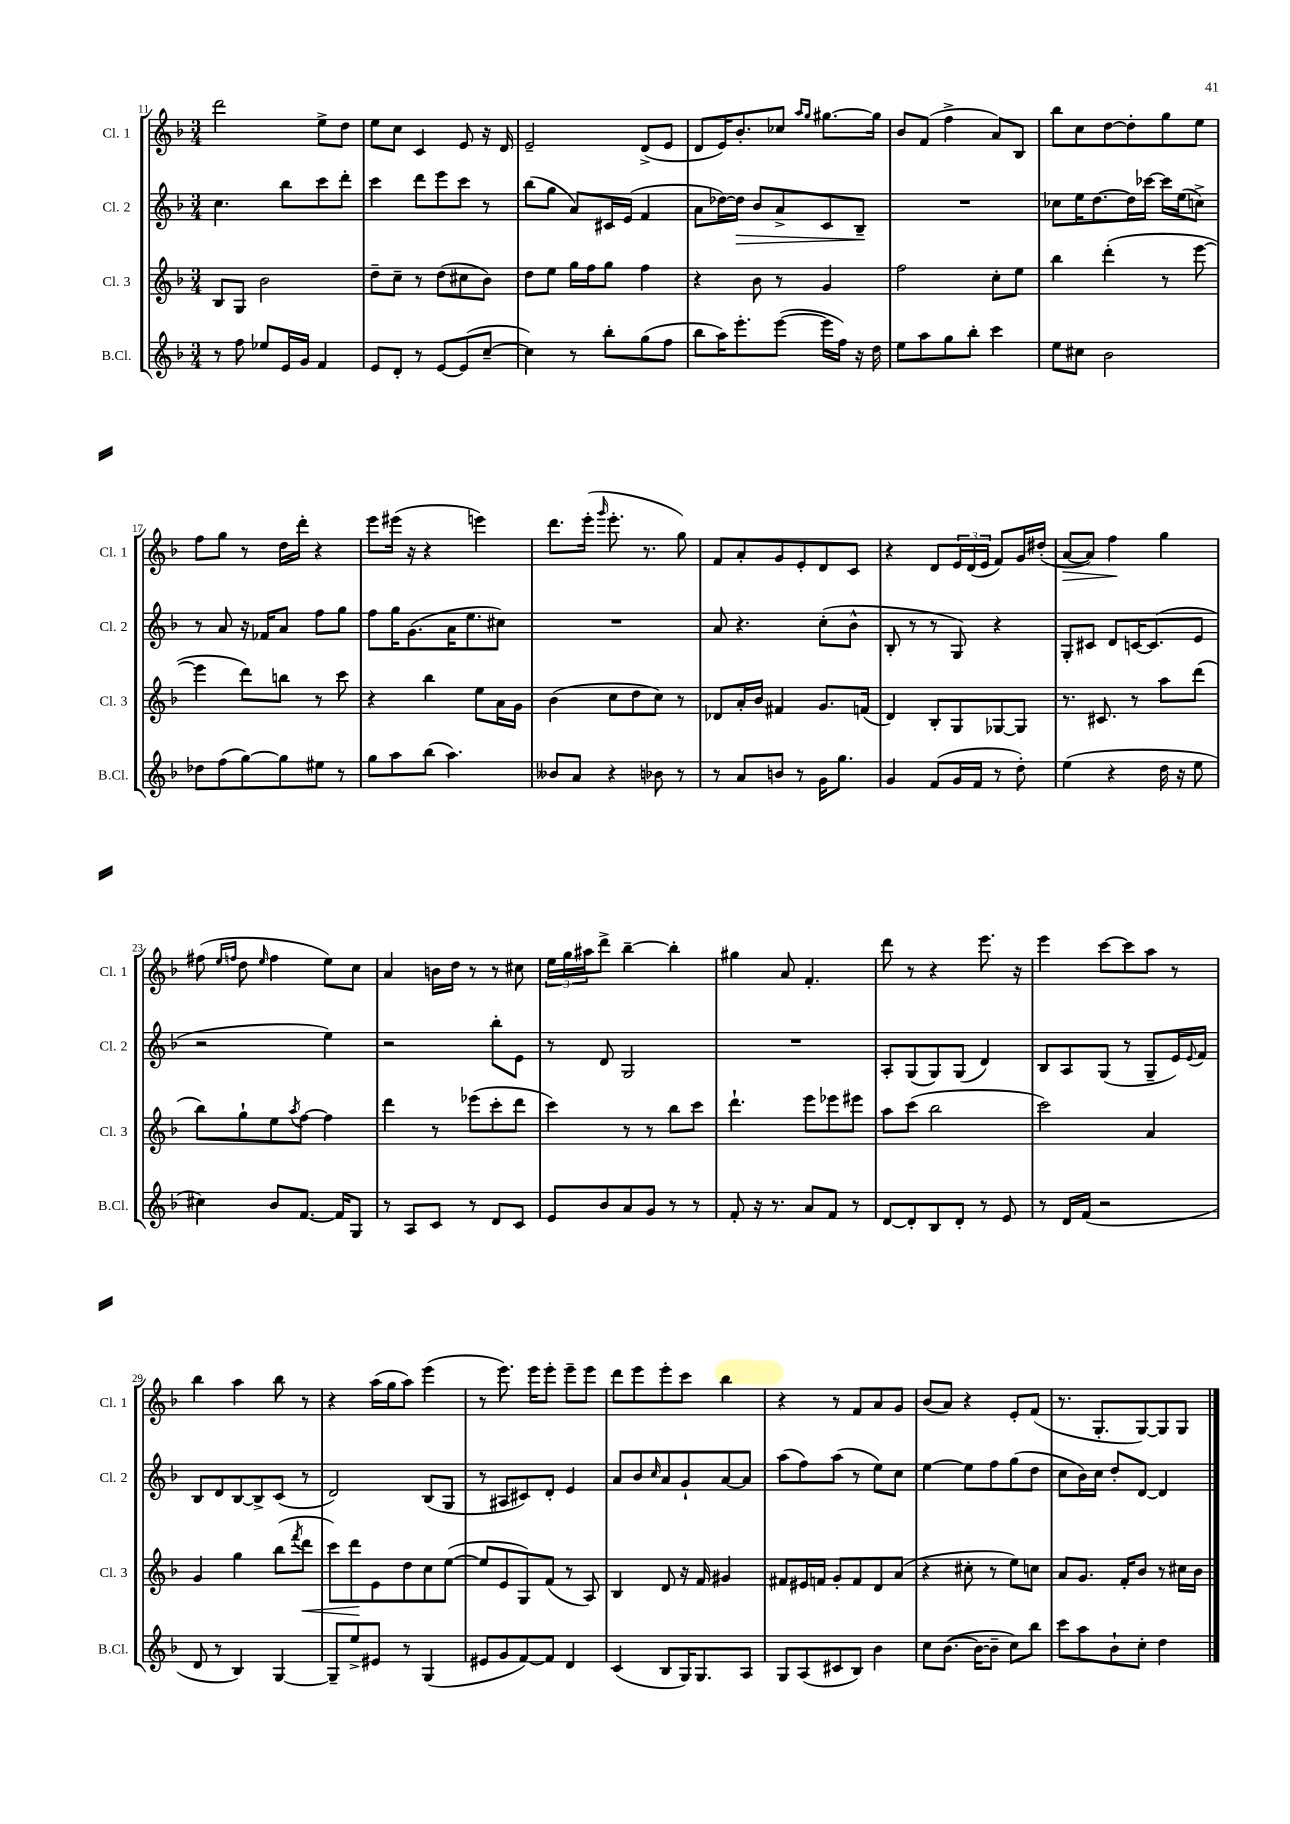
<<
\new StaffGroup <<
\new Staff = "s0" \with { instrumentName = "Cl. 1" shortInstrumentName = "Cl. 1" } {
    \clef treble \key f \major \numericTimeSignature \time 3/4
    d'''2 e''8-> d''8 |
    e''8 c''8 c'4 e'8 r16 d'16 |
    e'2-- d'8->( e'8 |
    d'8 e'16) bes'8.-. ces''8 \grace { a''16 g''16 } gis''8.~ gis''16 |
    bes'8 f'8( f''4-> a'8) bes8 |
    bes''8 c''8 d''8~ d''8-. g''8 e''8 |
    f''8 g''8 r8 d''16 d'''16-. r4 |
    e'''8 eis'''16( r16 r4 e'''4) |
    d'''8. e'''16-.( \grace { g'''16 } e'''8.-. r8. g''8) |
    f'8 a'8-. g'8 e'8-. d'8 c'8 |
    r4 d'8 \tuplet 3/2 { e'16 d'16( e'16 } f'8) g'16 dis''16-.( |
    a'8~\> a'8) f''4\! g''4 |
    fis''8( \grace { e''16 f''16 } d''8 \grace { e''16 } f''4 e''8) c''8 |
    a'4 b'16 d''16 r8 r8 cis''8 |
    \tuplet 3/2 { e''16 g''16 ais''16 } d'''8-> bes''4~-- bes''4-. |
    gis''4 a'8 f'4.-. |
    d'''8 r8 r4 e'''8. r16 |
    e'''4 c'''8~ c'''8 a''8 r8 |
    bes''4 a''4 bes''8 r8 |
    r4 a''16( g''16 a''8) e'''4( |
    r8 e'''8.) e'''16 e'''8-. e'''8-- e'''8 |
    d'''8 e'''8 e'''8-. c'''8 bes''4 |
    r4 r8 f'8 a'8 g'8 |
    bes'8( a'8) r4 e'8-. f'8( |
    r8. g8.-. g8~) g8 g8 \bar "|." |
}
\new Staff = "s1" \with { instrumentName = "Cl. 2" shortInstrumentName = "Cl. 2" } {
    \clef treble \key f \major \numericTimeSignature \time 3/4
    c''4. bes''8 c'''8 d'''8-. |
    c'''4 d'''8 e'''8 c'''8 r8 |
    bes''8( g''8 a'8) cis'16 e'16( f'4 |
    a'8 des''16~) des''16\> bes'8 a'8-> c'8 bes8--\! |
    R2. |
    ces''8 e''16 d''8.~ d''16 ces'''16~ ces'''16 e''16( c''8->) |
    r8 a'8 r16 fes'16 a'8 f''8 g''8 |
    f''8 g''16 g'8.( a'16 e''8. cis''8) |
    R2. |
    a'8 r4. c''8-.( bes'8-^ |
    bes8-. r8 r8 g8) r4 |
    g8-. cis'8 d'8 c'16~ c'8.( e'8 |
    r2 e''4) |
    r2 bes''8-. e'8 |
    r8 d'8 g2 |
    R2. |
    a8-. g8( g8) g8( d'4) |
    bes8 a8 g8( r8 g8-- e'16) \appoggiatura { e'8 } f'16 |
    bes8 d'8 bes8~ bes8-> c'8( r8 |
    d'2) bes8( g8 |
    r8 ais8 cis'8) d'8-. e'4 |
    a'8 bes'8 \grace { c''16 } a'8 g'8-! a'8~ a'8 |
    a''8( f''8) a''8( r8 e''8) c''8 |
    e''4~ e''8 f''8 g''8( d''8 |
    c''8 bes'16) c''16 d''8-. d'8~ d'4 \bar "|." |
}
\new Staff = "s2" \with { instrumentName = "Cl. 3" shortInstrumentName = "Cl. 3" } {
    \clef treble \key f \major \numericTimeSignature \time 3/4
    bes8 g8 bes'2 |
    d''8-- c''8-- r8 d''8( cis''8 bes'8) |
    d''8 e''8 g''16 f''16 g''8 f''4 |
    r4 bes'8 r8 g'4 |
    f''2 c''8-. e''8 |
    bes''4 d'''4-.( r8 e'''8~ |
    e'''4 d'''8) b''8 r8 c'''8 |
    r4 bes''4 e''8 a'16 g'16 |
    bes'4( c''8 d''8 c''8) r8 |
    des'8 a'16-. bes'16 fis'4 g'8. f'16( |
    d'4) bes8-. g8 ges8~ ges8 |
    r8. cis'8. r8 a''8 d'''8( |
    bes''8) g''8-! e''8 \acciaccatura { a''8 } f''8~ f''4 |
    d'''4 r8 ees'''8( c'''8-. d'''8 |
    c'''4) r8 r8 bes''8 c'''8 |
    d'''4.-! e'''8 ees'''8 eis'''8 |
    a''8 c'''8( bes''2 |
    c'''2) a'4 |
    g'4 g''4 bes''8( \acciaccatura { f'''8 } d'''8\< |
    c'''8) d'''8\! e'8 d''8 c''8 e''8~( |
    e''8 e'8 g8) f'8( r8 a8) |
    bes4 d'8 r16 f'16 gis'4 |
    fis'8 eis'16 f'16 g'8-. f'8 d'8 a'8( |
    r4 cis''8-. r8 e''8) c''8 |
    a'8 g'8. f'16-. bes'8 r8 cis''16 bes'16 \bar "|." |
}
\new Staff = "s3" \with { instrumentName = "B.Cl." shortInstrumentName = "B.Cl." } {
    \clef treble \key f \major \numericTimeSignature \time 3/4
    r8 f''8 ees''8 e'16 g'16 f'4 |
    e'8 d'8-. r8 e'8~ e'8( c''8~-- |
    c''4) r8 bes''8-. g''8( f''8 |
    bes''8 a''16) e'''8.-. e'''8~( e'''16 f''16) r16 d''16 |
    e''8 a''8 g''8 bes''8-. c'''4 |
    e''8 cis''8 bes'2 |
    des''8 f''8( g''8~) g''8 eis''8 r8 |
    g''8 a''8 bes''8( a''4.) |
    beses'8 a'8 r4 bes'8 r8 |
    r8 a'8 b'8 r8 g'16 g''8. |
    g'4 f'8( g'16 f'16 r8 d''8-.) |
    e''4( r4 d''16 r16 e''8 |
    cis''4) bes'8 f'8.~ f'16 g8 |
    r8 a8 c'8 r8 d'8 c'8 |
    e'8 bes'8 a'8 g'8 r8 r8 |
    f'8-. r16 r8. a'8 f'8 r8 |
    d'8~ d'8-. bes8 d'8-. r8 e'8 |
    r8 d'16 f'16( r2 |
    d'8 r8 bes4) g4~ |
    g8-- e''8-> eis'8 r8 g4( |
    eis'8 g'8 f'8~) f'8 d'4 |
    c'4( bes8 g16) g8. a8 |
    g8 a8( cis'8 bes8) bes'4 |
    c''8 bes'8.~( bes'16~ bes'8-- c''8) bes''8 |
    c'''8 a''8 bes'8-! c''8-. d''4 \bar "|." |
}
>>
>>
\layout { \context { \Score currentBarNumber = #11 } }
